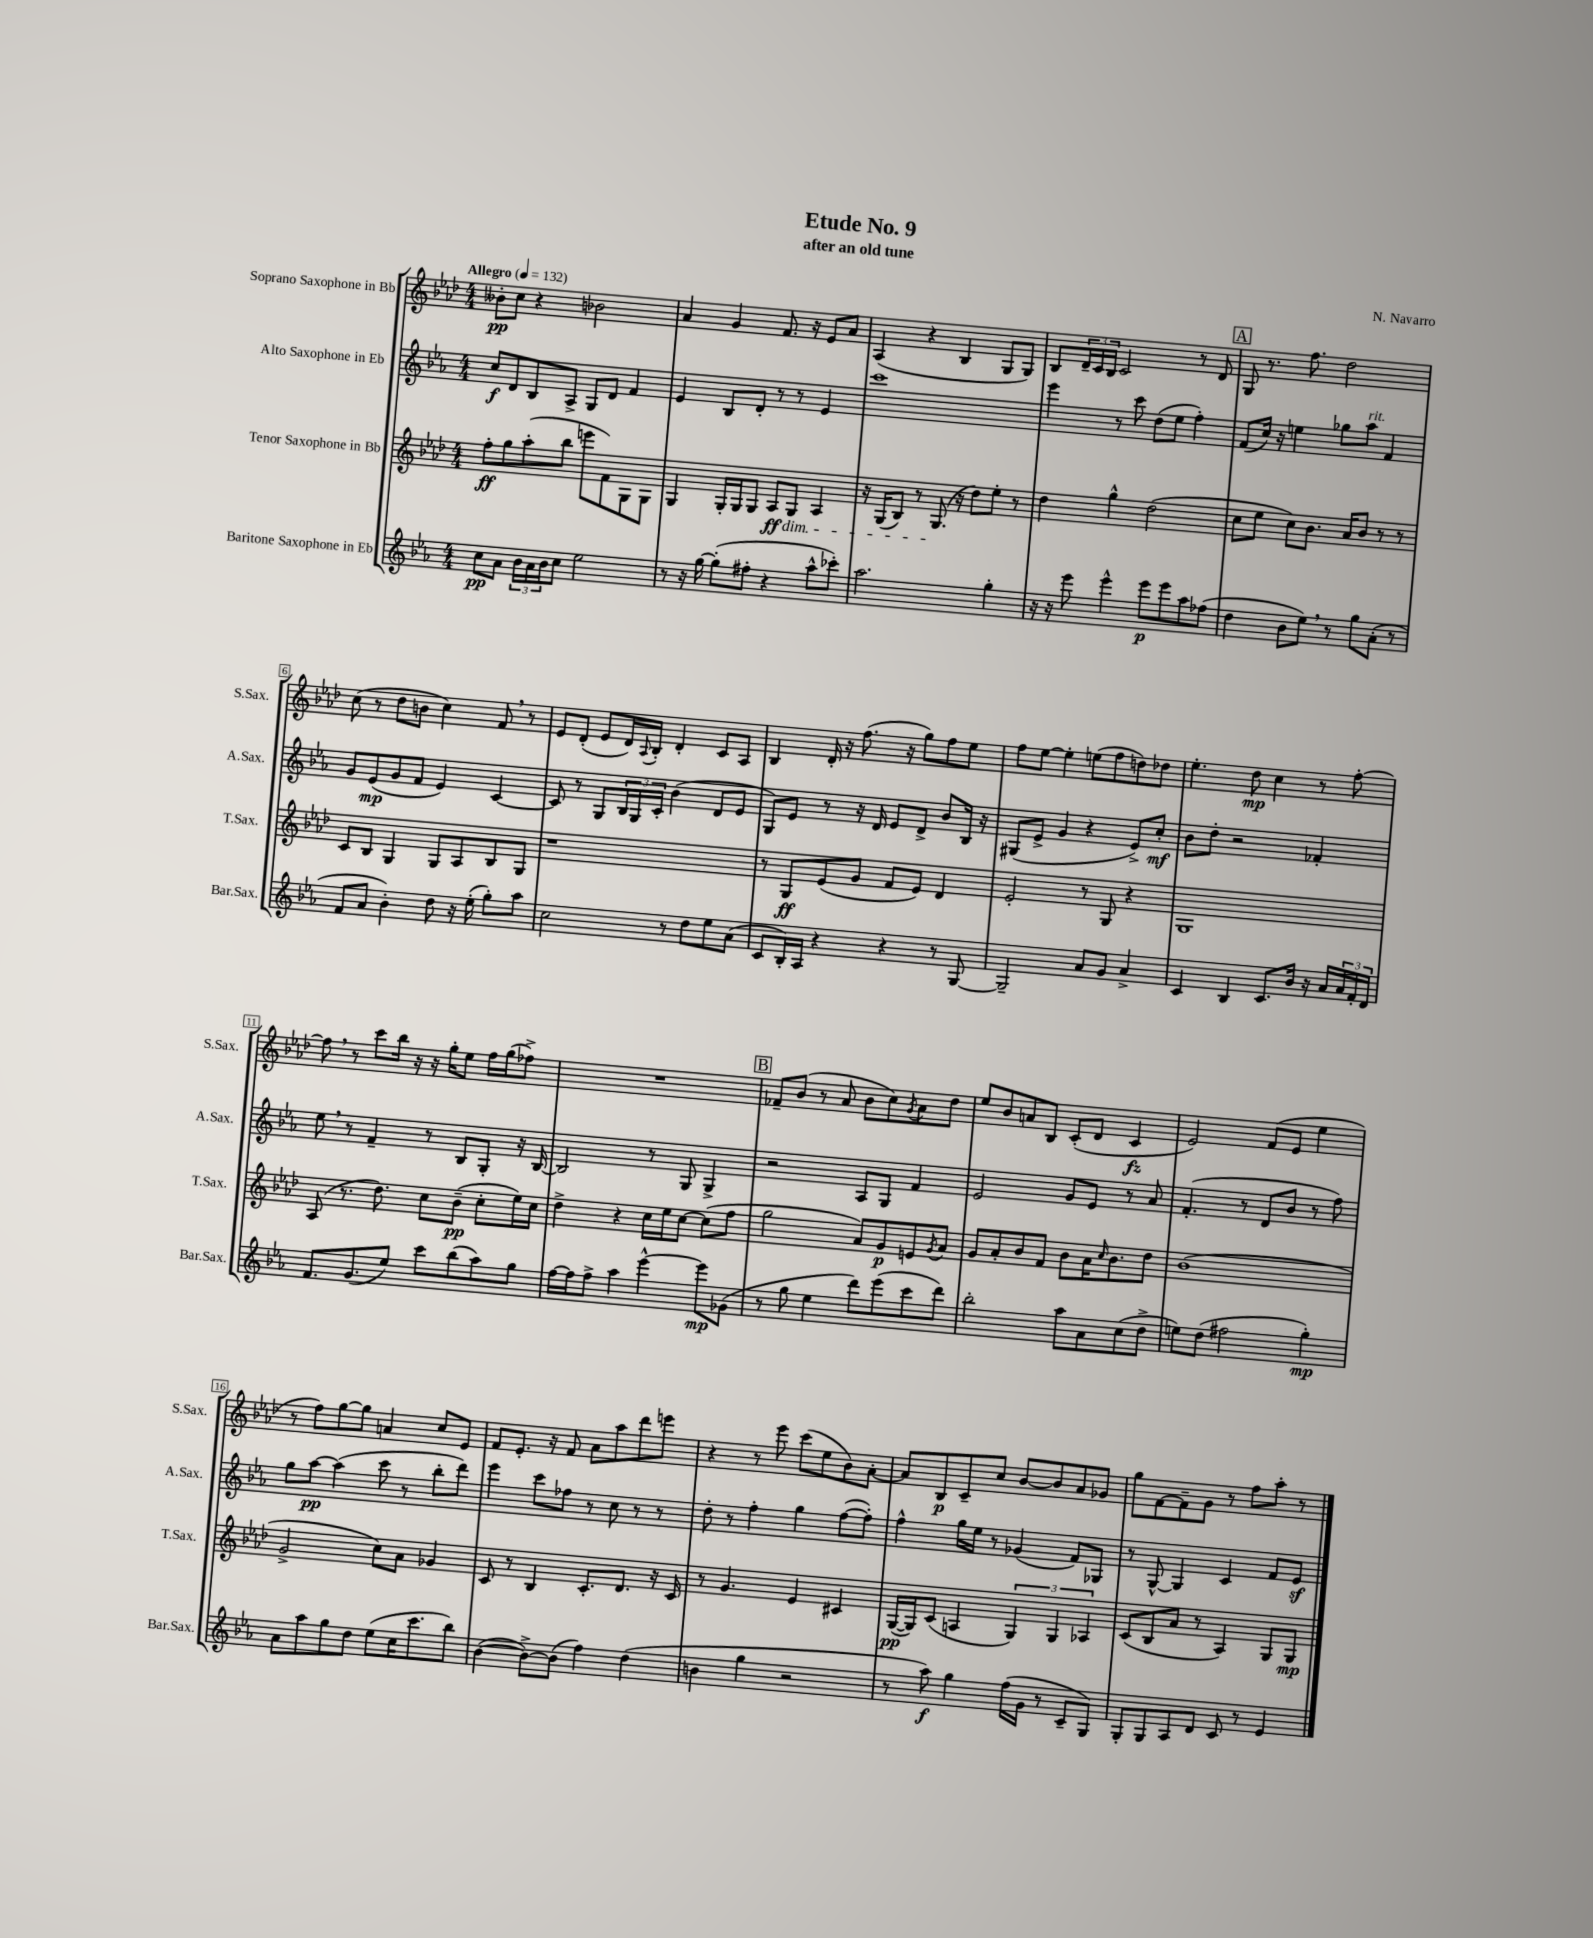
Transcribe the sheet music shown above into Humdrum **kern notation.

**kern	**dynam	**kern	**dynam	**kern	**dynam	**kern	**dynam
*part4	*part4	*part3	*part3	*part2	*part2	*part1	*part1
*staff4	*staff4	*staff3	*staff3	*staff2	*staff2	*staff1	*staff1
*I"Baritone Saxophone in Eb	*	*I"Tenor Saxophone in Bb	*	*I"Alto Saxophone in Eb	*	*I"Soprano Saxophone in Bb	*
*I'Bar.Sax.	*	*I'T.Sax.	*	*I'A.Sax.	*	*I'S.Sax.	*
*clefG2	*	*clefG2	*	*clefG2	*	*clefG2	*
*k[b-e-a-]	*	*k[b-e-a-d-]	*	*k[b-e-a-]	*	*k[b-e-a-d-]	*
*M4/4	*	*M4/4	*	*M4/4	*	*M4/4	*
*MM132	*	*MM132	*	*MM132	*	*MM132	*
=1	=1	=1	=1	=1	=1	=1	=1
!	!	!	!	!	!	!LO:TX:a:B:t=Allegro	!
8cc\L	pp	8ff'\L	ff	8cc/L	f	8b--X'\L	pp
8a-\J	.	8gg\	.	8d/	.	8cc\J	.
24b-\LL	.	(8aa-'\	.	8B-/	.	4r	.
24a-\	.	.	.	.	.	.	.
24b-\J	.	.	.	.	.	.	.
8cc\J	.	8bb-\J	.	8A-^/J	.	.	.
2ee-\	.	8eeen\L	.	8G/L	.	2b-X\	.
.	.	8f\)	.	8d/J	.	.	.
.	.	8G\	.	4f/	.	.	.
.	.	8G\J	.	.	.	.	.
=2	=2	=2	=2	=2	=2	=2	=2
8r	.	4G/	.	4e-/	.	4a-/	.
16r	.	.	.	.	.	.	.
[16gg\	.	.	.	.	.	.	.
(8gg'\L]	.	16G'/LL	.	8B-/L	.	4g/	.
.	.	16G/J	.	.	.	.	.
8ff#X'\J	.	8G/J	.	8d'/J	.	.	.
!	!	!LO:TX:b:i:t=dim.	!	!	!	!	!
4r	.	8A-/L	ff	8r	.	8.f/	.
.	.	8G/J	.	8r	.	.	.
.	.	.	.	.	.	16r	.
8aa-^^\L	.	4A-/	.	4e-/	.	8e-/L	.
8ccc-X'\J)	.	.	.	.	.	8a-/J	.
=3	=3	=3	=3	=3	=3	=3	=3
2.aa-\	.	16r	.	1ccc	.	(4A-/	.
.	.	(16G/KL	.	.	.	.	.
.	.	8B-/J)	.	.	.	.	.
.	.	8r	.	.	.	4r	.
.	.	(8.G/	.	.	.	.	.
.	.	.	.	.	.	4B-/	.
.	.	16r	.	.	.	.	.
.	.	8dd-\L)	.	.	.	.	.
4gg'\	.	8ee-'\J	.	.	.	8G/L	.
.	.	8r	.	.	.	8G/J)	.
=4	=4	=4	=4	=4	=4	=4	=4
16r	.	4dd-\	.	4eee-\	.	8B-/L	.
16r	.	.	.	.	.	.	.
8eee-\	.	.	.	.	.	24d-~/L	.
.	.	.	.	.	.	24c/	.
.	.	.	.	.	.	24B-/JJ	.
4eee-^^\	.	4gg^^\	.	8r	.	2c/	.
.	.	.	.	8ccc\	.	.	.
8eee-\L	p	(2dd-\	.	(8dd\L	.	.	.
8eee-\	.	.	.	8ee-\J	.	.	.
8aa-\	.	.	.	4ff'\)	.	8r	.
(8ff-X\J	.	.	.	.	.	8d-/	.
!!LO:REH:place=s1:t=A
=5	=5	=5	=5	=5	=5	=5	=5
4dd\	.	8cc\L	.	(8f/L	.	8G/	.
.	.	8ee-\J	.	16cc/Jk)	.	8.r	.
.	.	.	.	16r	.	.	.
8b-\L	.	8cc\L)	.	4een\	.	.	.
.	.	.	.	.	.	8.ff\	.
8ee-,\J)	.	8.b-\J	.	.	.	.	.
8r	.	.	.	8gg-X\L	.	2dd-\	.
.	.	16a-/KL	.	.	.	.	.
!	!	!	!	!LO:TX:a:i:t=rit.	!	!	!
8gg\L	.	8b-/J	.	8aa-\J	.	.	.
(8a-'\J	.	8r	.	4f/	.	.	.
8r	.	8r	.	.	.	.	.
!!LO:LB:g=z
=6	=6	=6	=6	=6	=6	=6	=6
8f/L	.	8c/L	.	8g/L	.	(8cc\	.
8a-/J	.	8B-/J	.	(8e-/	mp	8r	.
4b-'\)	.	4G/	.	8g/	.	8dd-\L	.
.	.	.	.	8f/J	.	8bn\J	.
8dd\	.	8G/L	.	4e-/)	.	4cc\)	.
16r	.	8A-/	.	.	.	.	.
(16ee-'\	.	.	.	.	.	.	.
8gg'\L)	.	8B-/	.	[4c/	.	8f,/	.
8aa-\J	.	8G/J	.	.	.	8r	.
=7	=7	=7	=7	=7	=7	=7	=7
2cc\	.	1r	.	8c/]	.	8e-/L	.
.	.	.	.	8r	.	(8d-'/J	.
.	.	.	.	8G/L	.	8e-/L	.
.	.	.	.	24B-/L	.	16d-/L)	.
.	.	.	.	24G/	.	.	.
.	.	.	.	.	.	8qqA-/	.
.	.	.	.	.	.	16B-'/JJ	.
.	.	.	.	24c'/JJ	.	.	.
8r	.	.	.	(4b-\	.	4d-'/	.
8dd\L	.	.	.	.	.	.	.
8ee-\	.	.	.	8d/L	.	8c/L	.
(8a-\J	.	.	.	8e-/J	.	8A-/J	.
=8	=8	=8	=8	=8	=8	=8	=8
8c/L	.	8r	.	8G/L)	.	4B-/	.
16B-'/L)	.	8G/L	ff	8e-/J	.	.	.
16A-/JJ	.	.	.	.	.	.	.
4r	.	(8e-/	.	8r	.	16d-'/	.
.	.	.	.	.	.	16r	.
.	.	8g/J	.	16r	.	(8.ff\	.
.	.	.	.	16d/	.	.	.
4r	.	8f/L	.	8e-/L	.	.	.
.	.	.	.	.	.	16r	.
.	.	8e-/J)	.	8d^/J	.	8gg\L)	.
8r	.	4d-/	.	8b-/L	.	8ff\	.
[8G/	.	.	.	16B-/Jk	.	8ee-\J	.
.	.	.	.	16r	.	.	.
=9	=9	=9	=9	=9	=9	=9	=9
2G~/]	.	2e-'/	.	(8G#X/L	.	8ff\L	.
.	.	.	.	8e-^/J	.	[8ee-\J	.
.	.	.	.	4g/	.	4ee-'\]	.
8a-/L	.	8r	.	4r	.	(8een\L	.
8g/J	.	8G/	.	.	.	8ff\	.
4a-^/	.	4r	.	8e-^/L)	.	8ddn\)	.
.	.	.	.	8cc'/J	mf	8dd-X\J	.
=10	=10	=10	=10	=10	=10	=10	=10
4c/	.	1G	.	8b-\L	.	4.ee-'\	.
.	.	.	.	8dd'\J	.	.	.
4B-/	.	.	.	2r	.	.	.
.	.	.	.	.	.	8dd-\	mp
8.c/L	.	.	.	.	.	4cc\	.
16b-/Jk	.	.	.	.	.	.	.
16r	.	.	.	4f-X'/	.	8r	.
16a-/LL	.	.	.	.	.	.	.
24a-/	.	.	.	.	.	[8ff'\	.
24f'/	.	.	.	.	.	.	.
24d/JJ	.	.	.	.	.	.	.
!!LO:LB:g=z
=11	=11	=11	=11	=11	=11	=11	=11
8.f/L	.	(8A-/	.	8ee-,\	.	8ff,\]	.
.	.	8.r	.	8r	.	8r	.
(8.g/	.	.	.	.	.	.	.
.	.	.	.	4f~/	.	8ccc\L	.
.	.	8.dd-\)	.	.	.	.	.
8ee-/J)	.	.	.	.	.	16bb-\Jk	.
.	.	.	.	.	.	16r	.
8ccc\L	.	8cc\L	.	8r	.	16r	.
.	.	.	.	.	.	16gg'\KL	.
(8bb-\	.	(8b-~\J	pp	8B-/L	.	8ee-\J	.
8aa-\)	.	8cc'\L	.	8G'/J	.	16ff\LL	.
.	.	.	.	.	.	(16gg\J	.
8gg\J	.	16ee-\L)	.	16r	.	8ff-X^\J)	.
.	.	16cc\JJ	.	[16B-/	.	.	.
=12	=12	=12	=12	=12	=12	=12	=12
[16ff\LL	.	4dd-^\	.	2B-/]	.	1r	.
16ff\J]	.	.	.	.	.	.	.
8ff^\J	.	.	.	.	.	.	.
4aa-\	.	4r	.	.	.	.	.
[4eee-^^\	.	16cc\LL	.	8r	.	.	.
.	.	16ee-\J	.	.	.	.	.
.	.	[8cc\J	.	8G/	.	.	.
8eee-\L]	mp	(8cc\L]	.	4G^/	.	.	.
(8g-X\J	.	8ff\J	.	.	.	.	.
!!LO:REH:place=s1:t=B
=13	=13	=13	=13	=13	=13	=13	=13
8r	.	2gg\	.	2r	.	8f-X~/L	.
8gg\	.	.	.	.	.	(8b-/J	.
4ee-\	.	.	.	.	.	8r	.
.	.	.	.	.	.	8a-/	.
8ddd\L)	.	8a-/L)	.	8A-/L	.	8b-\L	.
(8eee-\	.	8g/	p	8G/J	.	8cc\)	.
.	.	.	.	.	.	8qg/	.
8ccc\	.	8en/	.	4f/	.	8a-\	.
.	.	8qg/	.	.	.	.	.
8ddd\J)	.	8a-/J	.	.	.	8dd-\J	.
=14	=14	=14	=14	=14	=14	=14	=14
2bb-'\	.	8g/L	.	2e-/	.	8ee-/L	.
.	.	8a-'/	.	.	.	8b-/	.
.	.	8b-/	.	.	.	8an/	.
.	.	8f/J	.	.	.	8B-/J	.
8aa-\L	.	8b-\L	.	8g/L	.	(8c'/L	.
8a-\	.	16a-\K	.	8e-/J	.	8d-/J	.
.	.	16qqcc/	.	.	.	.	.
.	.	8.b-\	.	.	.	.	.
(8cc\	.	.	.	8r	.	4c/	fz
8dd^\J	.	8dd-\J	.	8a-/	.	.	.
=15	=15	=15	=15	=15	=15	=15	=15
8een\L)	.	(1b-	.	(4.f'/	.	2e-/)	.
(8dd\J	.	.	.	.	.	.	.
2ff#X\	.	.	.	.	.	.	.
.	.	.	.	8r	.	.	.
.	.	.	.	8d/L	.	(8f/L	.
.	.	.	.	8b-/J	.	8e-/J	.
4gg'\)	mp	.	.	8r	.	4ee-\	.
.	.	.	.	8ff\)	.	.	.
!!LO:LB:g=z
=16	=16	=16	=16	=16	=16	=16	=16
8a-\L	.	2g^/	.	8gg\L	.	8r	.
8aa-\	.	.	.	[8aa-\J	pp	8ff\L)	.
8gg\	.	.	.	(4aa-\]	.	[8gg\	.
8dd\J	.	.	.	.	.	8gg\J]	.
(8ee-\L	.	8cc\L)	.	8ccc\	.	4an/	.
16cc\K	.	8a-\J	.	8r	.	.	.
8.ccc\	.	.	.	.	.	.	.
.	.	4g-X/	.	8bb-'\L	.	8cc/L	.
8bb-\J)	.	.	.	8ddd\J)	.	8e-/J	.
=17	=17	=17	=17	=17	=17	=17	=17
([4b-\	.	8c/	.	4eee-\	.	8f/L	.
.	.	8r	.	.	.	8.e-'/J	.
8b-^\L_)	.	4B-/	.	8ccc\L	.	.	.
.	.	.	.	.	.	16r	.
(8b-\J]	.	.	.	8ff-X\J	.	8f/	.
4ff\)	.	8.c'/L	.	8r	.	8a-\L	.
.	.	.	.	8cc\	.	8aa-\	.
.	.	8.d-/J	.	.	.	.	.
(4dd\	.	.	.	8r	.	8ddd-\	.
.	.	16r	.	8r	.	8eeen\J	.
.	.	16c/	.	.	.	.	.
=18	=18	=18	=18	=18	=18	=18	=18
4bn\	.	8r	.	8dd'\	.	4r	.
.	.	4.g/	.	8r	.	.	.
4gg\	.	.	.	4ff'\	.	8r	.
.	.	.	.	.	.	8eee-\	.
2r	.	4e-/	.	4gg\	.	(8ccc\L	.
.	.	.	.	.	.	8ee-\	.
.	.	4c#X/	.	([8ff\L	.	8b-\)	.
.	.	.	.	8ff'\J])	.	[8a-'\J	.
=19	=19	=19	=19	=19	=19	=19	=19
8r	.	([16G/LL	pp	4ff^^\	.	8a-/L]	.
.	.	16G/J])	.	.	.	.	.
8aa-\)	f	(8c/J	.	.	.	8B-/	p
4gg\	.	4An/	.	16gg\LL	.	8c~/	.
.	.	.	.	16ee-\JJ	.	.	.
.	.	.	.	8r	.	8cc/J	.
(16ff\LL	.	6G/)	.	(4g-X/	.	[8b-/L	.
16g\JJ	.	.	.	.	.	.	.
8r	.	.	.	.	.	8b-/]	.
.	.	6G/	.	.	.	.	.
8c~/L	.	.	.	8f/L)	.	8a-/	.
.	.	6A-X/	.	.	.	.	.
8G/J)	.	.	.	8G-X/J	.	8g-X/J	.
=20	=20	=20	=20	=20	=20	=20	=20
8G'/L	.	(8c/L	.	8r	.	8gg\L	.
8G/	.	8B-/	.	[8G^^/	.	[8f\	.
8A-/	.	8a-/J	.	4G/]	.	8f~\]	.
8d/J	.	8r	.	.	.	8g\J	.
8c/	.	4A-/)	.	4c/	.	8r	.
8r	.	.	.	.	.	8ff\L	.
4e-/	.	8G/L	.	8f/L	.	8aa-'\J	.
.	.	8G/J	mp	8e-z/J	.	8r	.
==	==	==	==	==	==	==	==
*-	*-	*-	*-	*-	*-	*-	*-
